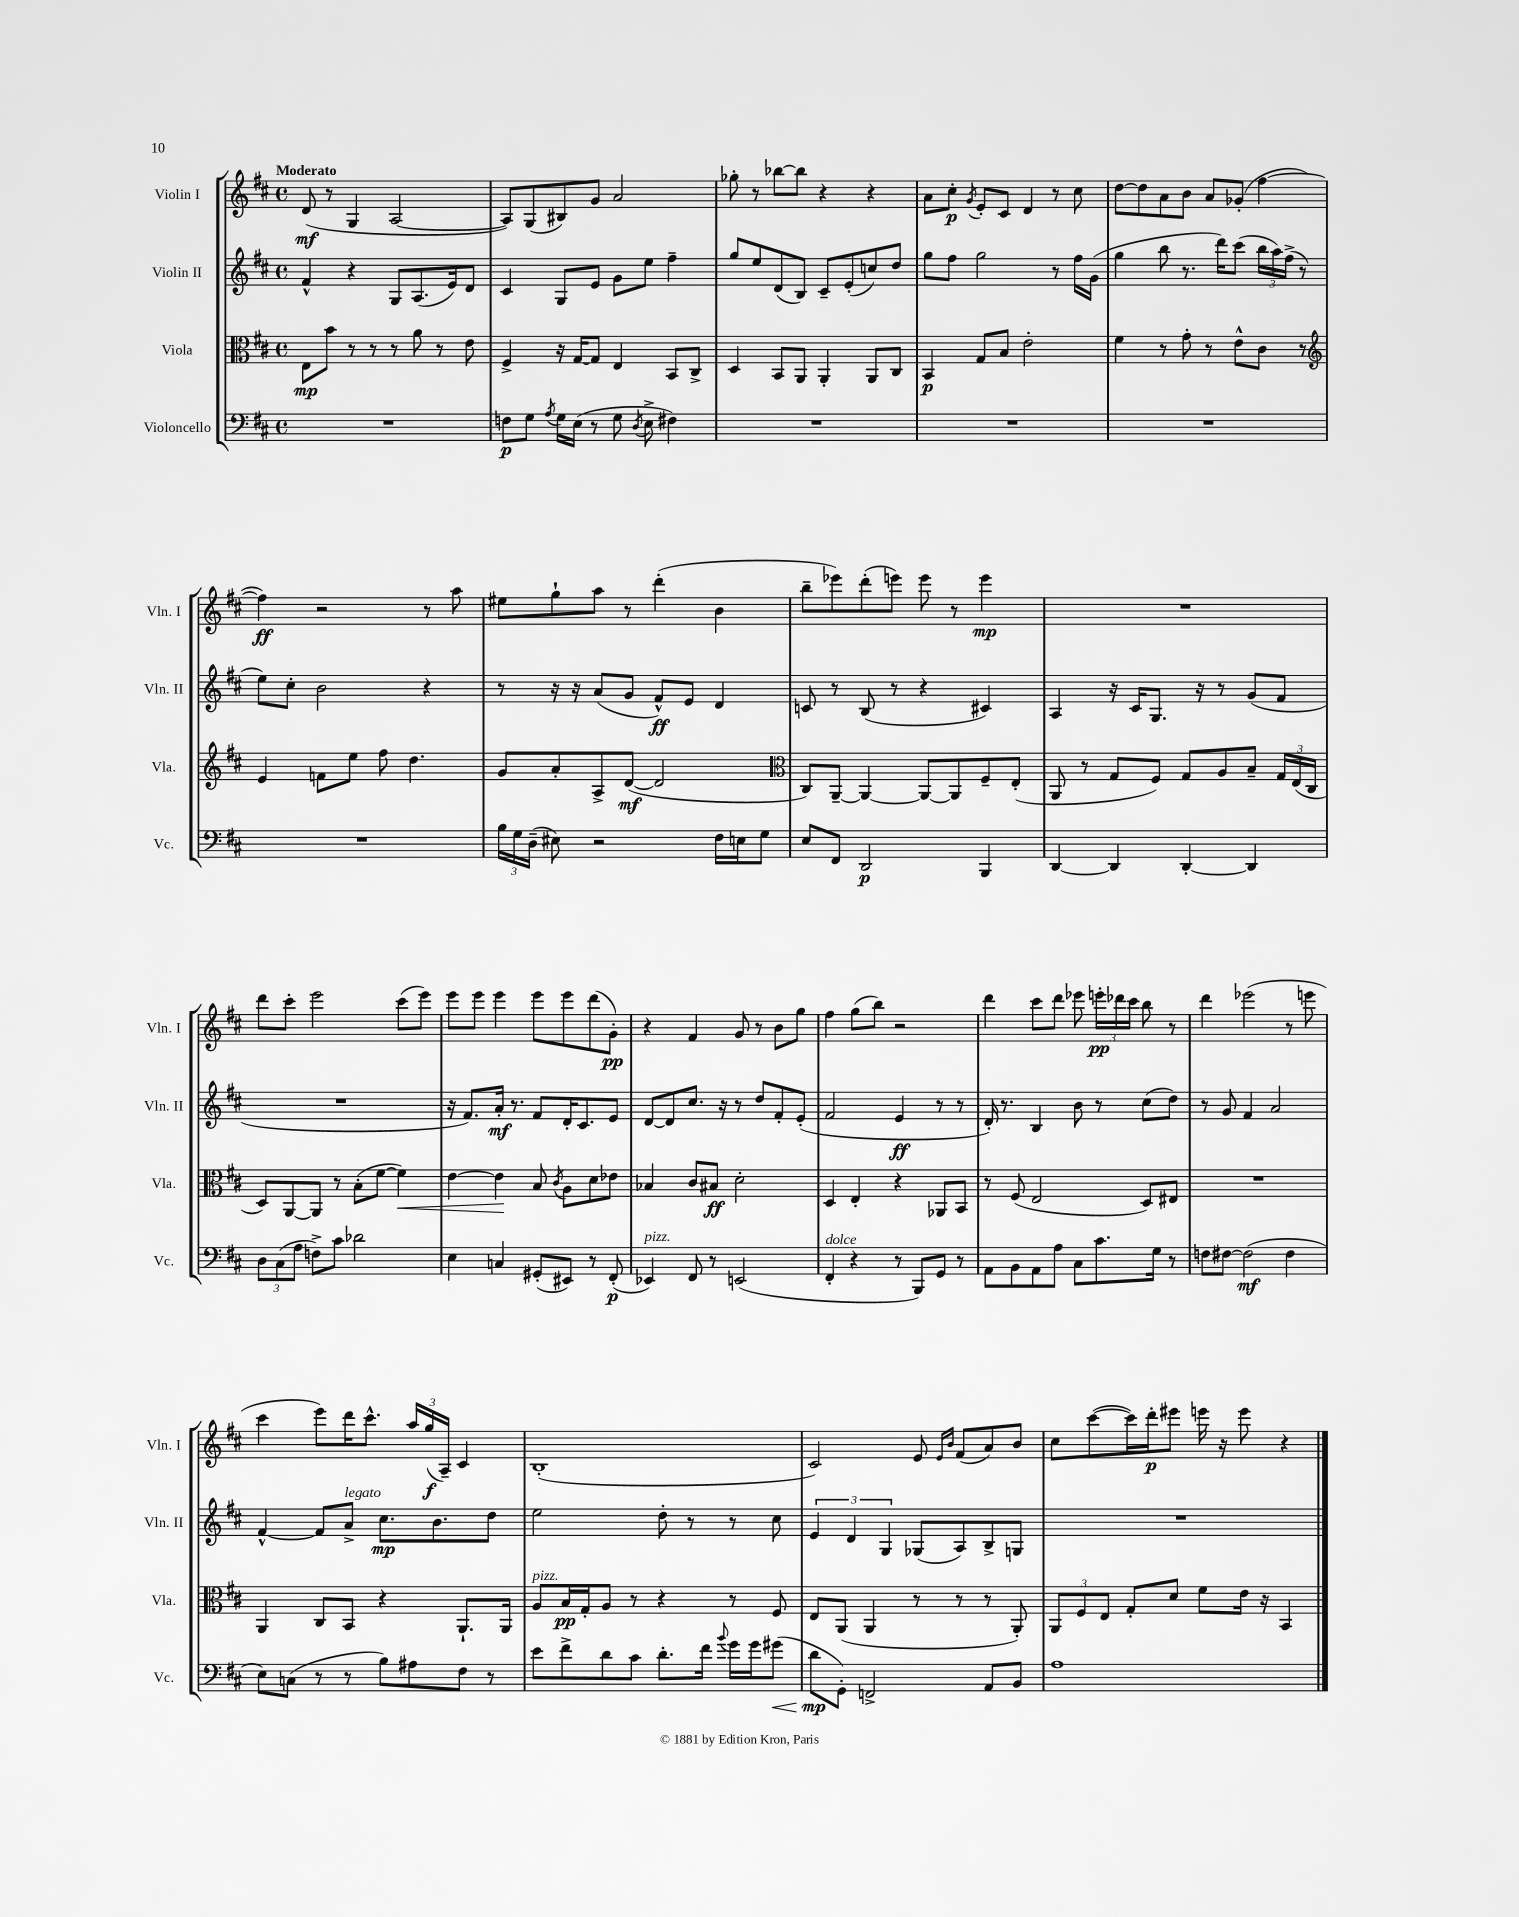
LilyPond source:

<<
\new StaffGroup <<
\new Staff = "s0" \with { instrumentName = "Violin I" shortInstrumentName = "Vln. I" } {
    \clef treble \key d \major \defaultTimeSignature \time 4/4 \tempo "Moderato"
    \autoBeamOff d'8\mf( r8 g4 a2~ |
    a8[) g8( bis8) g'8] a'2 |
    ges''8-. r8 bes''8[~ bes''8] r4 r4 |
    a'8[ cis''8]-.\p \acciaccatura { g'8 } e'8[-. cis'8] d'4 r8 cis''8 |
    d''8[~ d''8 a'8 b'8] a'8[ ges'8]-.( fis''4~ |
    fis''4\ff) r2 r8 a''8 |
    eis''8[ g''8-! a''8] r8 d'''4-.( b'4 |
    b''8[-- ees'''8) d'''8-.( e'''8]) e'''8 r8 e'''4\mp |
    R1 |
    d'''8[ cis'''8]-. e'''2 cis'''8[( e'''8]) |
    e'''8[ e'''8] e'''4 e'''8[ e'''8 d'''8( g'8]-.\pp) |
    r4 fis'4 g'8 r8 b'8[ g''8] |
    fis''4 g''8[( b''8]) r2 |
    d'''4 cis'''8[ d'''8] ees'''8 \tuplet 3/2 { e'''16[-.\pp des'''16 cis'''16] } b''8 r8 |
    d'''4 ees'''2( r8 e'''8 |
    cis'''4 e'''8[) d'''16 cis'''8.]-^ \tuplet 3/2 { a''16[ g''16\f( a16]--) } cis'4 |
    b1-.( |
    cis'2) e'8 \grace { e'16[ b'16] } fis'8[( a'8) b'8] |
    cis''8[ cis'''8~( cis'''16) d'''16-.\p eis'''8] e'''16 r16 e'''8 r4 \bar "|." |
}
\new Staff = "s1" \with { instrumentName = "Violin II" shortInstrumentName = "Vln. II" } {
    \clef treble \key d \major \defaultTimeSignature \time 4/4
    \autoBeamOff fis'4-^ r4 g8[ a8.( e'16) d'8] |
    cis'4 g8[ e'8] g'8[ e''8] fis''4-- |
    g''8[ e''8 d'8( b8]) cis'8[-- e'8-.( c''8) d''8] |
    g''8[ fis''8] g''2 r8 fis''16[ g'16]( |
    g''4 b''8 r8. d'''16[) cis'''8]( \tuplet 3/2 { b''16[ a''16) fis''16]->( } r8 |
    e''8[) cis''8]-. b'2 r4 |
    r8 r16 r16 a'8[( g'8] fis'8[-^\ff) e'8] d'4 |
    c'8 r8 b8( r8 r4 cis'4) |
    a4 r16 cis'16[ g8.] r16 r8 g'8[( fis'8] |
    R1 |
    r16 fis'8.[) a'16]-.\mf r8. fis'8[ d'16-. cis'8. e'8] |
    d'8[~ d'8 cis''8.] r16 r8 d''8[ fis'8-. e'8]-.( |
    fis'2 e'4\ff r8 r8 |
    d'16-.) r8. b4 b'8 r8 cis''8[( d''8]) |
    r8 g'8 fis'4 a'2 |
    fis'4~-^ fis'8[ a'8]->^\markup { \italic "legato" } cis''8.[\mp b'8. d''8] |
    e''2 d''8-. r8 r8 cis''8 |
    \tuplet 3/2 { e'4 d'4 g4 } ges8[( a8) b8-> g8] |
    R1 \bar "|." |
}
\new Staff = "s2" \with { instrumentName = "Viola" shortInstrumentName = "Vla." } {
    \clef alto \key d \major \defaultTimeSignature \time 4/4
    \autoBeamOff e8[\mp b'8] r8 r8 r8 a'8 r8 e'8 |
    fis4-> r16 g16[~ g8] e4 b,8[ cis8]-> |
    d4 b,8[ a,8] a,4-. a,8[ cis8] |
    b,4\p g8[ b8] e'2-. |
    fis'4 r8 g'8-. r8 e'8[-^ cis'8] r8 |
    \clef treble e'4 f'8[ e''8] fis''8 d''4. |
    g'8[ a'8-. a8-> d'8]~\mf( d'2 |
    \clef alto cis8[) a,8]~-- a,4~ a,8[~ a,8 fis8-- e8]-.( |
    a,8 r8 g8[ fis8]) g8[ a8 b8]-- \tuplet 3/2 { g16[ e16( cis16] } |
    d8[) a,8~ a,8] r8 b8[-.( fis'8]~ fis'4\<) |
    e'4~ e'4\! b8 \acciaccatura { cis'8 } a8[ d'8 ees'8] |
    bes4 cis'8[ bis8]\ff d'2-. |
    d4 e4-. r4 aes,8[ b,8] |
    r8 fis8( e2 d8[) eis8] |
    R1 |
    a,4 cis8[ b,8] r4 a,8.[-! a,16] |
    a8[^\markup { \italic "pizz." } b16\pp g16-. a8] r8 r4 r8 fis8 |
    e8[ a,8]( a,4 r8 r8 r8 a,8-.) |
    \tuplet 3/2 { a,8[ fis8 e8] } g8[-. d'8] fis'8[ e'16] r16 b,4 \bar "|." |
}
\new Staff = "s3" \with { instrumentName = "Violoncello" shortInstrumentName = "Vc." } {
    \clef bass \key d \major \defaultTimeSignature \time 4/4
    \autoBeamOff R1 |
    f8[\p g8] \acciaccatura { a8 } g16[ e16]( r8 g8 \acciaccatura { d8 } e8-> fis4) |
    R1 |
    R1 |
    R1 |
    R1 |
    \tuplet 3/2 { b16[ g16 d16]--( } eis8) r2 fis16[ e16 g8] |
    e8[ fis,8] d,2\p b,,4 |
    d,4~ d,4 d,4~-. d,4 |
    \tuplet 3/2 { d8[ cis8( a8] } f8[->) cis'8] des'2 |
    e4 c4 gis,8[-.( eis,8]) r8 fis,8-.\p( |
    ees,4^\markup { \italic "pizz." }) fis,8 r8 e,2( |
    fis,4-.^\markup { \italic "dolce" } r4 r8 b,,8[) g,8] r8 |
    a,8[ b,8 a,8 a8] cis8[ cis'8. g16] r8 |
    f8[ fis8]~ fis2\mf( fis4 |
    e8[) c8]( r8 r8 b8[) ais8 fis8] r8 |
    e'8[ fis'8-> d'8 cis'8] d'8.[-. fis'16] \appoggiatura { b'8 } g'16[ g'16 gis'8]\<( |
    d'8[\mp\! g,8]-.) f,2-> a,8[ b,8] |
    a1 \bar "|." |
}
>>
>>
\layout { \context { \Score \remove "Bar_number_engraver" } }
